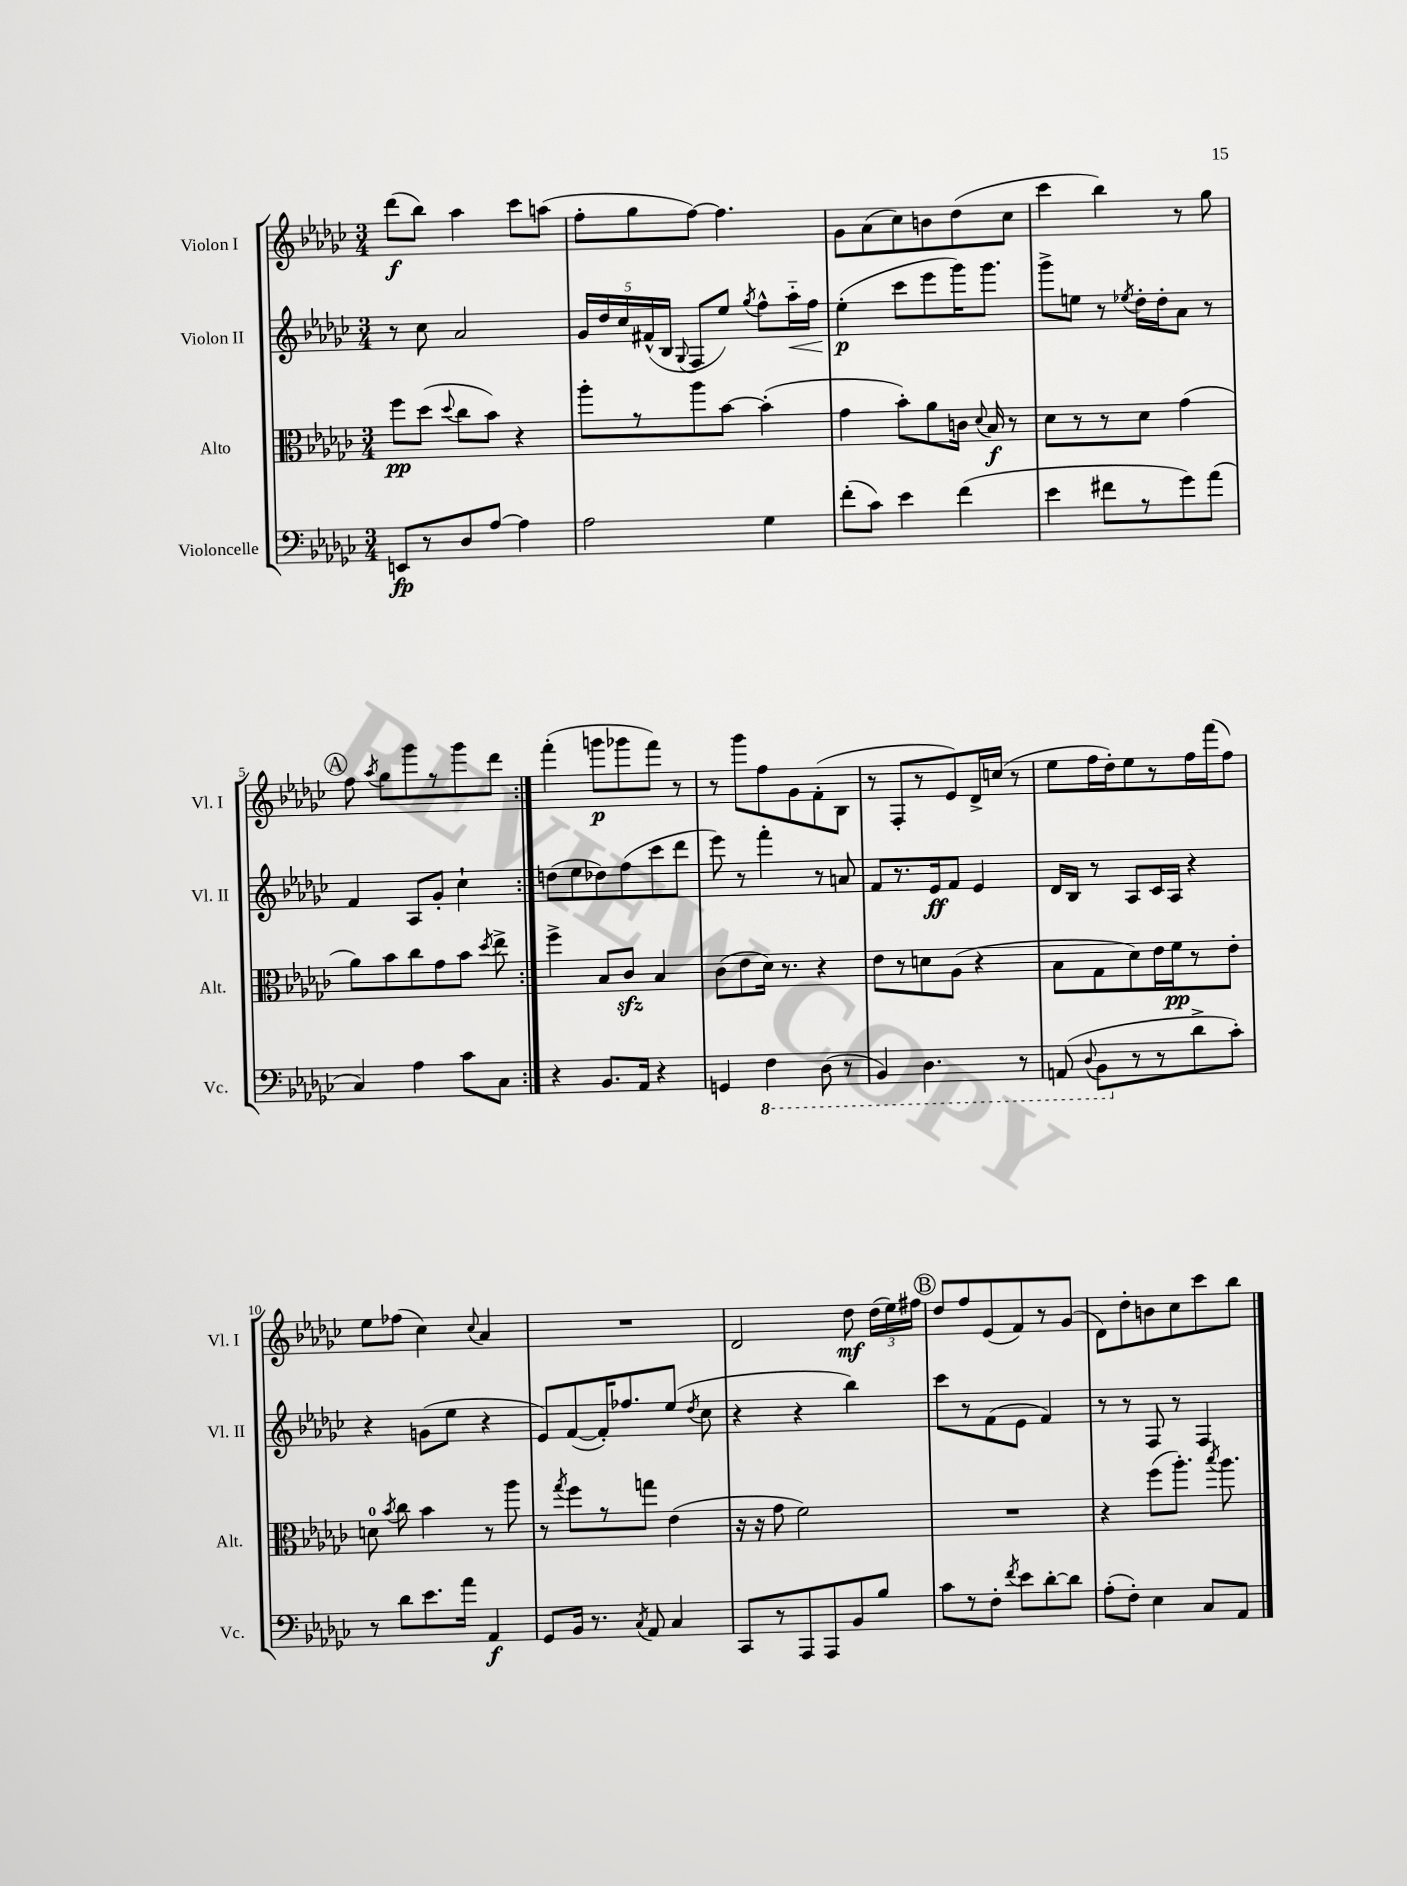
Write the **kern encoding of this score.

**kern	**kern	**kern	**kern
*staff4	*staff3	*staff2	*staff1
*clefF4	*clefC3	*clefG2	*clefG2
*k[b-e-a-d-g-c-]	*k[b-e-a-d-g-c-]	*k[b-e-a-d-g-c-]	*k[b-e-a-d-g-c-]
*M3/4	*M3/4	*M3/4	*M3/4
8EE	8ff	8r	(8ddd-
8r	(8dd-	8cc-	8bb-)
.	8qqdd-	.	.
8D-	8cc-	2a-	4aa-
[8A-	8b-)	.	.
4A-]	4r	.	8ccc-
.	.	.	(8aa
=	=	=	=
2A-	8aa-'	20g-	8ff'
.	.	20dd-	.
.	.	20cc-	.
.	8r	.	8gg-
.	.	(20f#^^	.
.	.	20B-	.
.	.	8qqG-	.
.	8aa-	8F	[8ff)
.	[8b-	8ee-)	4.ff]
.	.	8qgg-	.
4G-	(4b-']	8ff^^	.
.	.	16aa-'~	.
.	.	16ff	.
=	=	=	=
(8f'	4g-	(4ee-'	8g-
8c-)	.	.	(8a-
4e-	8b-')	8ccc-	8cc-)
.	8a-	8eee-	8b
(4f	16c	16ggg-)	(8dd-
.	8qqd-	.	.
.	16B-	8.ggg-	.
.	8r	.	8cc-
=	=	=	=
4e-	8d-	8ggg-^	4ccc-
.	8r	8ee	.
8f#	8r	8r	4bb-)
.	.	8qee-	.
8r	8d-	16dd-'	.
.	.	16dd-'	.
8g-)	(4g-	8a-	8r
(8a-	.	8r	8gg-
=	=	=	=
4C-)	8a-)	4f	8ff
.	.	.	8qaa-
.	8b-	.	8gg-
4A-	8cc-	8A-	8ggg-
.	8g-	8g-'	8r
8c-	8b-	4cc-`	8ggg-
.	8qdd-	.	.
8C-	8ee-^	.	8ddd-
=:|!	=:|!	=:|!	=:|!
4r	4ff^	(8dd	(4fff'
.	.	8ee-	.
8.BB-	8B-	8dd-)	8ggg
.	8c-	(8ff	8ggg-
16AA-	.	.	.
4r	4B-	8ccc-	8fff)
.	.	8ddd-	8r
=	=	=	=
4GG	(8c-	8eee-)	8r
.	8e-	8r	8ggg-
4FF	16d-)	4fff'	8ff
.	8.r	.	.
.	.	.	8g-
(8DD-	4r	8r	(8f'
8r	.	8a	8B-
=	=	=	=
4BBB-)	8e-	8f	8r
.	8r	8.r	8F'
4.DD-	8d	.	8r
.	.	16e-	.
.	(8A-	8f	8e-)
.	4r	4e-	16d-^
.	.	.	(16cc
8r	.	.	8r
=	=	=	=
(8AAA	8B-	16d-	8ee-
.	.	16B-	.
8qqDD-	.	.	.
8BBB-	8G-	8r	16ff
.	.	.	16dd-')
8r	8d-)	8A-	8ee-
8r	16e-	16c-	8r
.	16f	16A-	.
8d-^	8r	4r	16ff
.	.	.	(16fff
8c-')	8e-'	.	8ff)
=	=	=	=
8r	8d	4r	8ee-
.	8qb-	.	.
8d-	8cc-	.	(8ff-
8.e-	4b-	(8g	4cc-)
.	.	8ee-	.
16a-	.	.	.
.	.	.	8qqcc-
4AA-	8r	4r	4a-
.	8aa-	.	.
=	=	=	=
8GG-	8r	8e-)	2.r
.	8qgg-	.	.
16BB-	8ff	([8f	.
8.r	.	.	.
.	8r	16f'])	.
.	.	8.ff-	.
8qC-	.	.	.
8AA-	8gg	.	.
4C-	(4e-	(8ee-	.
.	.	8qdd-	.
.	.	8cc-	.
=	=	=	=
8CC-	16r	4r	2d-
.	16r	.	.
8r	8g-	.	.
8AAA-	2f)	4r	.
8AAA-	.	.	.
8BB-	.	4bb-)	8dd-
8B-	.	.	(24dd-
.	.	.	24ee-)
.	.	.	24ff#
=	=	=	=
8c-	2.r	8ccc-	8dd-
8r	.	8r	8ff
8F'	.	(8f	(8e-
8qf	.	.	.
8e-	.	8e-	8f)
[8d-'	.	4f)	8r
8d-]	.	.	(8g-
=	=	=	=
(8A-'	4r	8r	8d-)
8F')	.	8r	8dd-'
4E-	(8ff	8F	8b
.	8.aa-')	8r	8cc-
8C-	.	4F	8ccc-
.	8qbb-	.	.
.	8.aa-	.	.
8AA-	.	.	8bb-
==	==	==	==
*-	*-	*-	*-
